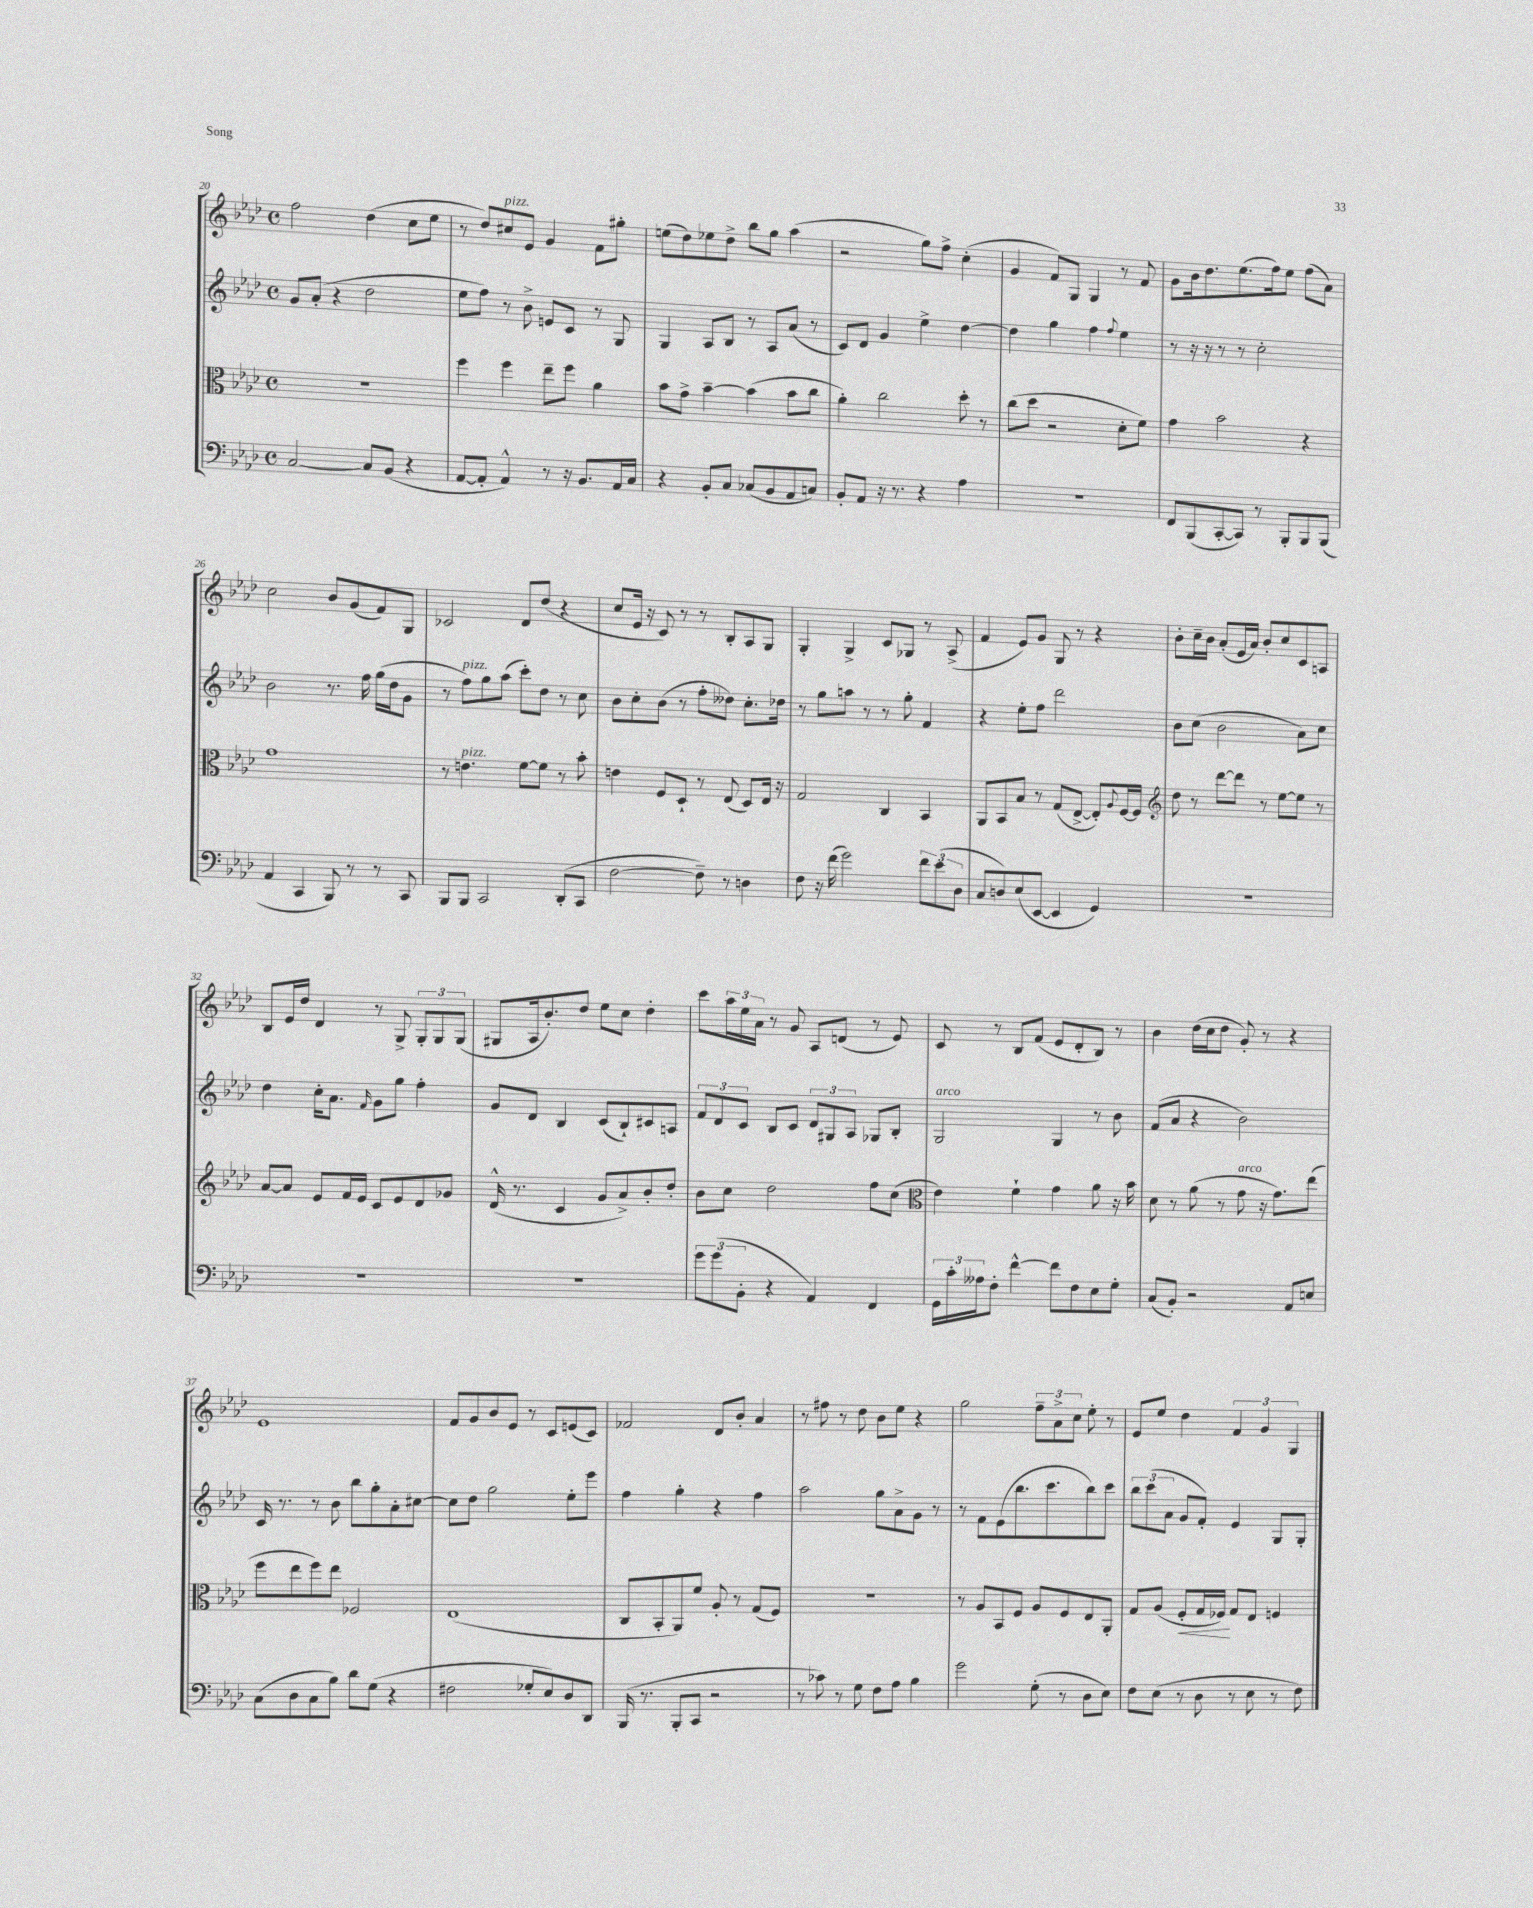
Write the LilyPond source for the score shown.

<<
\new StaffGroup <<
\new Staff = "s0" {
    \clef treble \key aes \major \defaultTimeSignature \time 4/4
    f''2 des''4( c''8 ees''8 |
    r8 des''8) cis''8^\markup { \italic "pizz." } ees'8 g'4 f'8 gis''8-. |
    e''8( des''8) ees''8 des''8-> bes''8 g''8 aes''4( |
    r2 g''8) f''8-> c''4-.( |
    g'4 f'8) g8 g4 r8 f'8 |
    g'8 bes'16 des''8. ees''8.( f''16) ees''8 f''8( aes'8) |
    c''2 bes'8 g'8( f'8) g8 |
    ces'2 des'8 des''8( r4 |
    c''8 ees'16 r16 c'8) r8 r8 bes8-. aes8 g8 |
    g4-. g4-> c'8 ges8 r8 aes8->( |
    f'4 ees'8) g'8 g8 r8 r4 |
    bes'8-. c''16-- bes'16 aes'8-.( ees'16 aes'16) bes'8-. c''8 c'8 a8 |
    bes8 ees'16 des''16 des'4 r8 g8-> \tuplet 3/2 { g8-. g8 g8( } |
    gis8 aes16 bes'8.-.) des''8 ees''8 c''8 des''4-. |
    c'''8 \tuplet 3/2 { aes''16 ees''16 aes'16 } r8 g'8 aes8 d'8( r8 ees'8) |
    c'8 r8 bes8 f'8( ees'8 des'8-. bes8) r8 |
    bes'4 des''16( c''16 des''8 g'8-.) r8 r4 |
    ees'1 |
    f'8 g'8 bes'8 ees'8 r8 c'8 e'8( c'8) |
    fes'2 des'8 bes'8-. aes'4 |
    r8 fis''8 r8 des''8 bes'8 ees''8 r4 |
    g''2 \tuplet 3/2 { f''8-- aes'8-> c''8 } ees''8-. r8 |
    ees'8 ees''8 des''4 \tuplet 3/2 { f'4 g'4 g4 } \bar "|." |
}
\new Staff = "s1" {
    \clef treble \key aes \major \defaultTimeSignature \time 4/4
    g'8 aes'8-.( r4 des''2 |
    ees''8 f''8) r8 bes'8-> e'8 c'8 r8 g8 |
    g4 aes8 bes8 r8 aes8 aes'8( r8 |
    c'8) des'8 g'4 ees''4-> des''4~ |
    des''4 g''4 f''4 \appoggiatura { f''8 } ees''4 |
    r8 r16 r16 r8 r8 c''2-. |
    bes'2 r8. f''16 g''16( des''16 g'8 |
    r8 f''8^\markup { \italic "pizz." }) g''8 aes''8( c'''8-.) des''8 r8 c''8 |
    bes'8 c''8-. bes'8( r8 f''8-. deses''8) c''8.-. des''16 |
    r8 g''8 a''8 r8 r8 g''8-. f'4 |
    r4 ees''8-. f''8 des'''2 |
    bes'8 c''8( bes'2 aes'8) c''8 |
    des''4 c''16-. aes'8. \grace { f'16 } g'8 g''8 f''4-. |
    g'8 des'8 bes4 c'8( bes8-!) cis'8 a8 |
    \tuplet 3/2 { f'8 des'8 c'8 } bes8 c'8 \tuplet 3/2 { des'8 gis8 aes8 } ges8 bes8-. |
    g2^\markup { \italic "arco" } g4 r8 bes'8 |
    f'8( aes'8 r4 bes'2) |
    c'16 r8. r8 bes'8 bes''8 g''8-. aes'8-. cis''8~ |
    cis''8 des''8 g''2 ees''8-. ees'''8 |
    f''4 g''4-. r4 f''4 |
    aes''2 g''8 aes'8-> g'8 r8 |
    r8 f'8 ees'8( bes''8. c'''8. bes''8) c'''8 |
    \tuplet 3/2 { bes''8 c'''8( aes'8 } g'8 f'8-.) ees'4 g8 g8-. \bar "|." |
}
\new Staff = "s2" {
    \clef alto \key aes \major \defaultTimeSignature \time 4/4
    R1 |
    f''4 f''4 ees''8-- f''8 aes'4 |
    bes'8 g'8-> bes'4~-- bes'4( bes'8 c''8 |
    aes'4-.) c''2 des''8-. r8 |
    c''8( des''8 r2 des'8-. f'8) |
    g'4 bes'2 r4 |
    g'1 |
    r8 e'4.^\markup { \italic "pizz." } f'8~ f'8 r8 bes'8-. |
    e'4 f8 des8-! r8 ees8( des8) ees16 r16 |
    g2 c4 bes,4 |
    aes,8 bes,8 bes8 r8 g8( ees8~-> ees8-.) \appoggiatura { aes8 } f16~ f16 |
    \clef treble des''8 r8 des'''8~ des'''8 r8 ees''8~ ees''8 r8 |
    aes'8~ aes'8 ees'8 f'16 ees'16 c'8 ees'8 des'8 ges'8 |
    des'16-^( r8. c'4 g'8 aes'8->) bes'8-. des''8-. |
    bes'8 c''8 des''2 f''8 c''8( |
    \clef alto ees'4) f'4-! g'4 aes'8 r16 bes'16 |
    des'8 r8 aes'8( r8 g'8^\markup { \italic "arco" } r16 g'8.) ees''8( |
    f''8 ees''8 f''8) ees''8 fes2 |
    ees1( |
    c8 bes,8-. aes,8) f'8 aes8-. r8 g8( f8) |
    R1 |
    r8 aes8 bes,8 f8 aes8 f8 ees8 aes,8-. |
    g8 aes8( f8-.\< g16 fes16\!) g8 ees8 f4 \bar "|." |
}
\new Staff = "s3" {
    \clef bass \key aes \major \defaultTimeSignature \time 4/4
    c2~ c8 bes,8( r4 |
    aes,8~ aes,8-. aes,4-^) r8 r16 bes,8. aes,16 c16 |
    r4 bes,8-. c8 ces8( bes,8 aes,8 c8) |
    bes,8-. aes,8 r16 r8. r4 aes4 |
    R1 |
    f,8 bes,,8( c,8~-. c,8) r8 bes,,8-. bes,,8 bes,,8( |
    aes,4 c,4 bes,,8) r8 r8 c,8 |
    bes,,8 bes,,8 c,2 des,8-.( c,8 |
    f2~ f8--) r8 d4 |
    f8 r16 f'16( g'2) \tuplet 3/2 { f'8 ees'8( des8 } |
    c8 d8) ees8( ees,8~ ees,4 g,4) |
    R1 |
    R1 |
    R1 |
    \tuplet 3/2 { g'8 g'8( bes,8-. } r4 aes,4) f,4 |
    \tuplet 3/2 { g,16 c'16-. aeses16 } f8-. f'4~-^ f'8 f8 ees8 g8-. |
    c8( bes,8-.) r2 aes,8 e8 |
    c8( des8 c8 bes8) des'8 g8( r4 |
    fis2 ges8-. ees8) des8 des,8 |
    bes,,16( r8. bes,,8-. c,8 r2 |
    r8 ces'8) r8 g8 f8 aes8 bes4 |
    g'2 g8-.( r8 des8 ees8) |
    f8 ees8( r8 des8 r8 ees8 r8 f8) \bar "|." |
}
>>
>>
\layout { \context { \Score currentBarNumber = #20 } }
